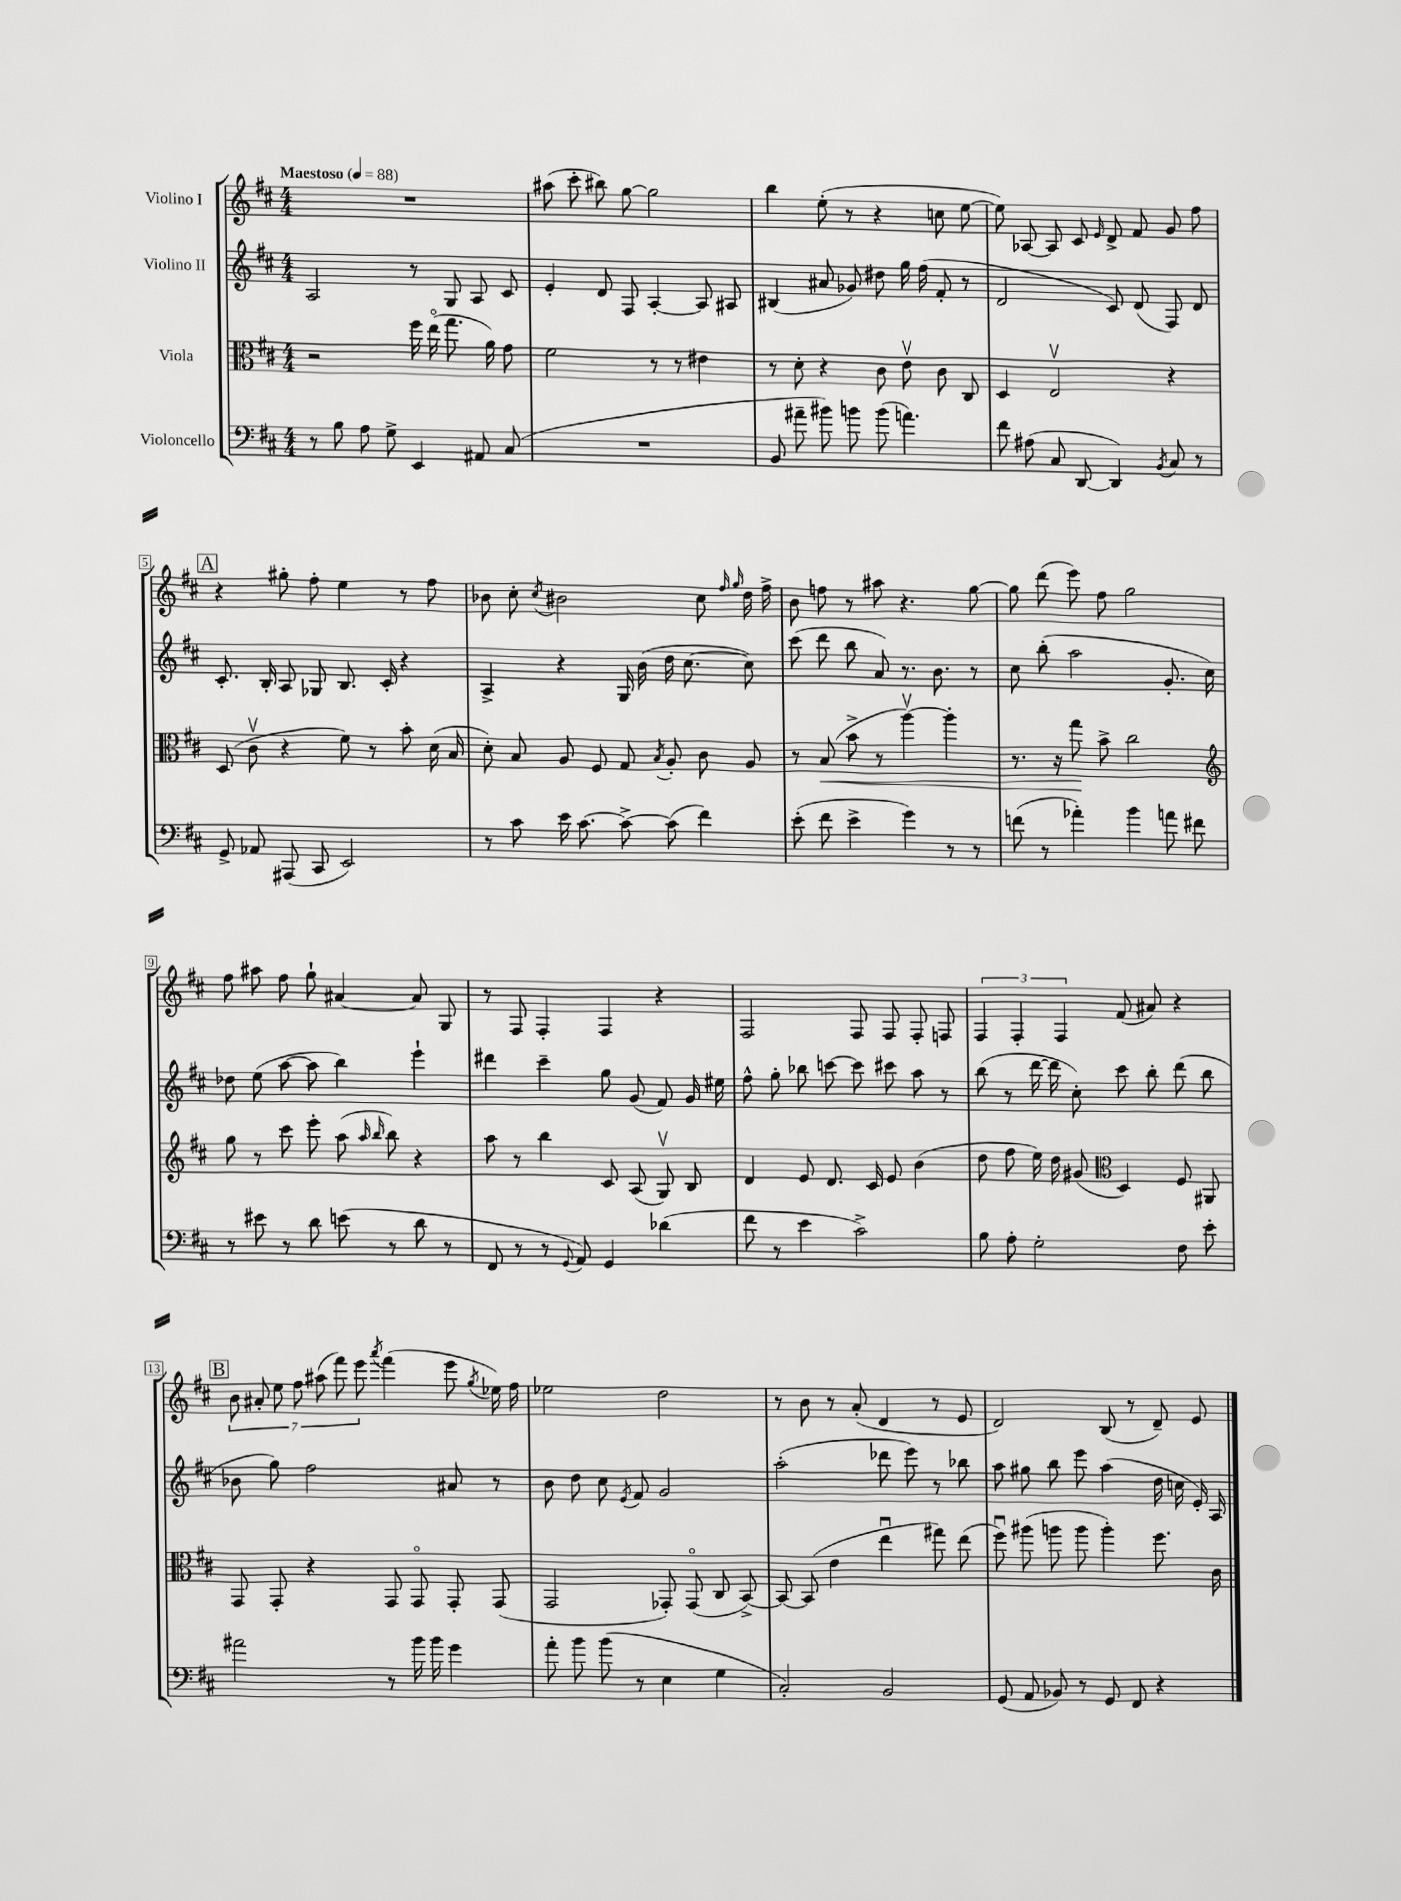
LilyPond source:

<<
\new StaffGroup <<
\new Staff = "s0" \with { instrumentName = "Violino I" } {
    \clef treble \key d \major \numericTimeSignature \time 4/4 \tempo "Maestoso" 4 = 88
    \autoBeamOff R1 |
    ais''8( cis'''8-. bis''8) g''8~ g''2 |
    b''4 e''8-.( r8 r4 c''8 e''8~ |
    e''8) aes8~ aes8 cis'8 \grace { e'16 } d'8-> fis'8 g'8 fis''8 |
    \mark \markup { \box "A" } r4 gis''8-. fis''8-. e''4 r8 fis''8 |
    bes'8 cis''8-. \acciaccatura { cis''8 } bis'2 cis''8 \grace { fis''16 g''16 } d''16 fis''16-> |
    b'8 f''8 r8 ais''8 r4. g''8~ |
    g''8 d'''8( e'''8) fis''8 g''2 |
    fis''8 ais''8 fis''8 g''8-! ais'4~ ais'8 g8 |
    r8 fis8 fis4-. fis4 r4 |
    fis2 fis8 fis8 fis8-. f8 |
    \tuplet 3/2 { fis4 fis4-. fis4 } fis'8( ais'8) r4 |
    \mark \markup { \box "B" } \tuplet 7/4 { b'8 ais'8-. e''8 fis''8 ais''8( fis'''8) e'''8 } \acciaccatura { a'''8 } fis'''4( e'''8 \acciaccatura { g''8 } ees''16) fis''16 |
    ees''2 d''2 |
    r8 b'8 r8 a'8-.( d'4 r8 e'8 |
    d'2) b8( r8 d'8--) e'8 \bar "|." |
}
\new Staff = "s1" \with { instrumentName = "Violino II" } {
    \clef treble \key d \major \numericTimeSignature \time 4/4
    \autoBeamOff a2 r8 g8 a8 cis'8 |
    e'4-. d'8 fis8 a4~-. a8 ais8 |
    bis4( ais'8 ges'8) dis''8 g''16 fis''16( fis'8-. r8 |
    d'2 cis'8) d'8( fis8) d'8 |
    \mark \markup { \box "A" } cis'8.-. b16-. a8 ges8 b8. cis'16-. r4 |
    a4-> r4 g16 b'16( d''16 cis''8.~ cis''8) |
    cis'''8( d'''8 b''8 a'8) r8. b'8. r8 |
    cis''8 b''8-.( a''2 g'8.-. cis''16) |
    des''8 e''8( a''8~ a''8 b''4) e'''4-! |
    dis'''4 cis'''4-- g''8 g'8( fis'8) g'16 eis''16 |
    fis''8-^ g''8-. bes''8 c'''8~ c'''8 cis'''8 a''8 r8 |
    b''8( r8 d'''16~ d'''16 cis''8-.) cis'''8 b''8-. d'''8( b''8 |
    \mark \markup { \box "B" } bes'8 g''8) fis''2 ais'8 r8 |
    b'8 d''8 cis''8 \acciaccatura { e'8 } fis'8 g'2 |
    a''2-.( des'''8 e'''8) r8 bes''8 |
    a''8 gis''8 b''8 e'''8 a''4( d''16 c''16 e'16-.) a16 \bar "|." |
}
\new Staff = "s2" \with { instrumentName = "Viola" } {
    \clef alto \key d \major \numericTimeSignature \time 4/4
    \autoBeamOff r2 fis''16 e''16\flageolet( g''8. a'16) g'8 |
    fis'2 r8 r8 eis'4 |
    r8 d'8-. r4 cis'8 e'8\upbow cis'8 cis8 |
    d4 e2\upbow r4 |
    \mark \markup { \box "A" } d8( cis'8\upbow r4 fis'8) r8 b'8-. d'16( b16 |
    d'8-.) b8 a8 fis8 g8 \acciaccatura { b8 } a8-. cis'8 a8 |
    r8 b8\<( b'8-> r8 a''4~\upbow) a''4-. |
    r8. r16 g''8\! b'8-> cis''2 |
    \clef treble g''8 r8 cis'''8 e'''8-. a''8( \grace { a''16 b''16 } b''8) r4 |
    a''8 r8 b''4 cis'8 a8( g8\upbow) b8 |
    d'4 e'8 d'8. cis'16 e'8 b'4( |
    d''8 fis''8 e''16) d''16 gis'8( \clef alto d4) fis8 ais,8 |
    \mark \markup { \box "B" } g,8 g,8-. r4 g,8 g,8\flageolet g,8-. g,8( |
    g,2 ges,8-.) ges,8\flageolet( cis8 b,8~->) |
    b,8~ b,8( e'4 e''4\downbow gis''8) e''8( |
    fis''8\downbow) ais''8( a''8 a''8 a''4-.) fis''8. cis'16 \bar "|." |
}
\new Staff = "s3" \with { instrumentName = "Violoncello" } {
    \clef bass \key d \major \numericTimeSignature \time 4/4
    \autoBeamOff r8 b8 a8 g8-> e,4 ais,8 cis8( |
    R1 |
    b,8 ais'8-- bis'8) b'8 b'8( a'4.) |
    fis'8 ais8( cis8 d,8~ d,4) \acciaccatura { b,8 } cis8 r8 |
    \mark \markup { \box "A" } g,8-> aes,8 ais,,8( cis,8 e,2) |
    r8 cis'8 e'16 cis'8.~ cis'8~-> cis'8( fis'4) |
    e'8-.( fis'8 e'4-> g'4) r8 r8 |
    f'8( r8 aes'4-.) b'4 a'8 fis'8 |
    r8 eis'8 r8 d'8 e'8( r8 d'8 r8 |
    fis,8 r8 r8 \appoggiatura { g,8 } a,8) g,4 des'4( |
    fis'8 r8 e'4 cis'2->) |
    b8 a8-. g2-. fis8 e'8-. |
    \mark \markup { \box "B" } ais'2 r8 b'16 b'16 g'4 |
    a'8-. b'8 b'8( r8 e4 g4 |
    cis2-.) b,2 |
    g,8( a,8 bes,8) r8 g,8 fis,8 r4 \bar "|." |
}
>>
>>
\layout { \context { \Score \override BarNumber.stencil = #(make-stencil-boxer 0.1 0.3 ly:text-interface::print) } }
